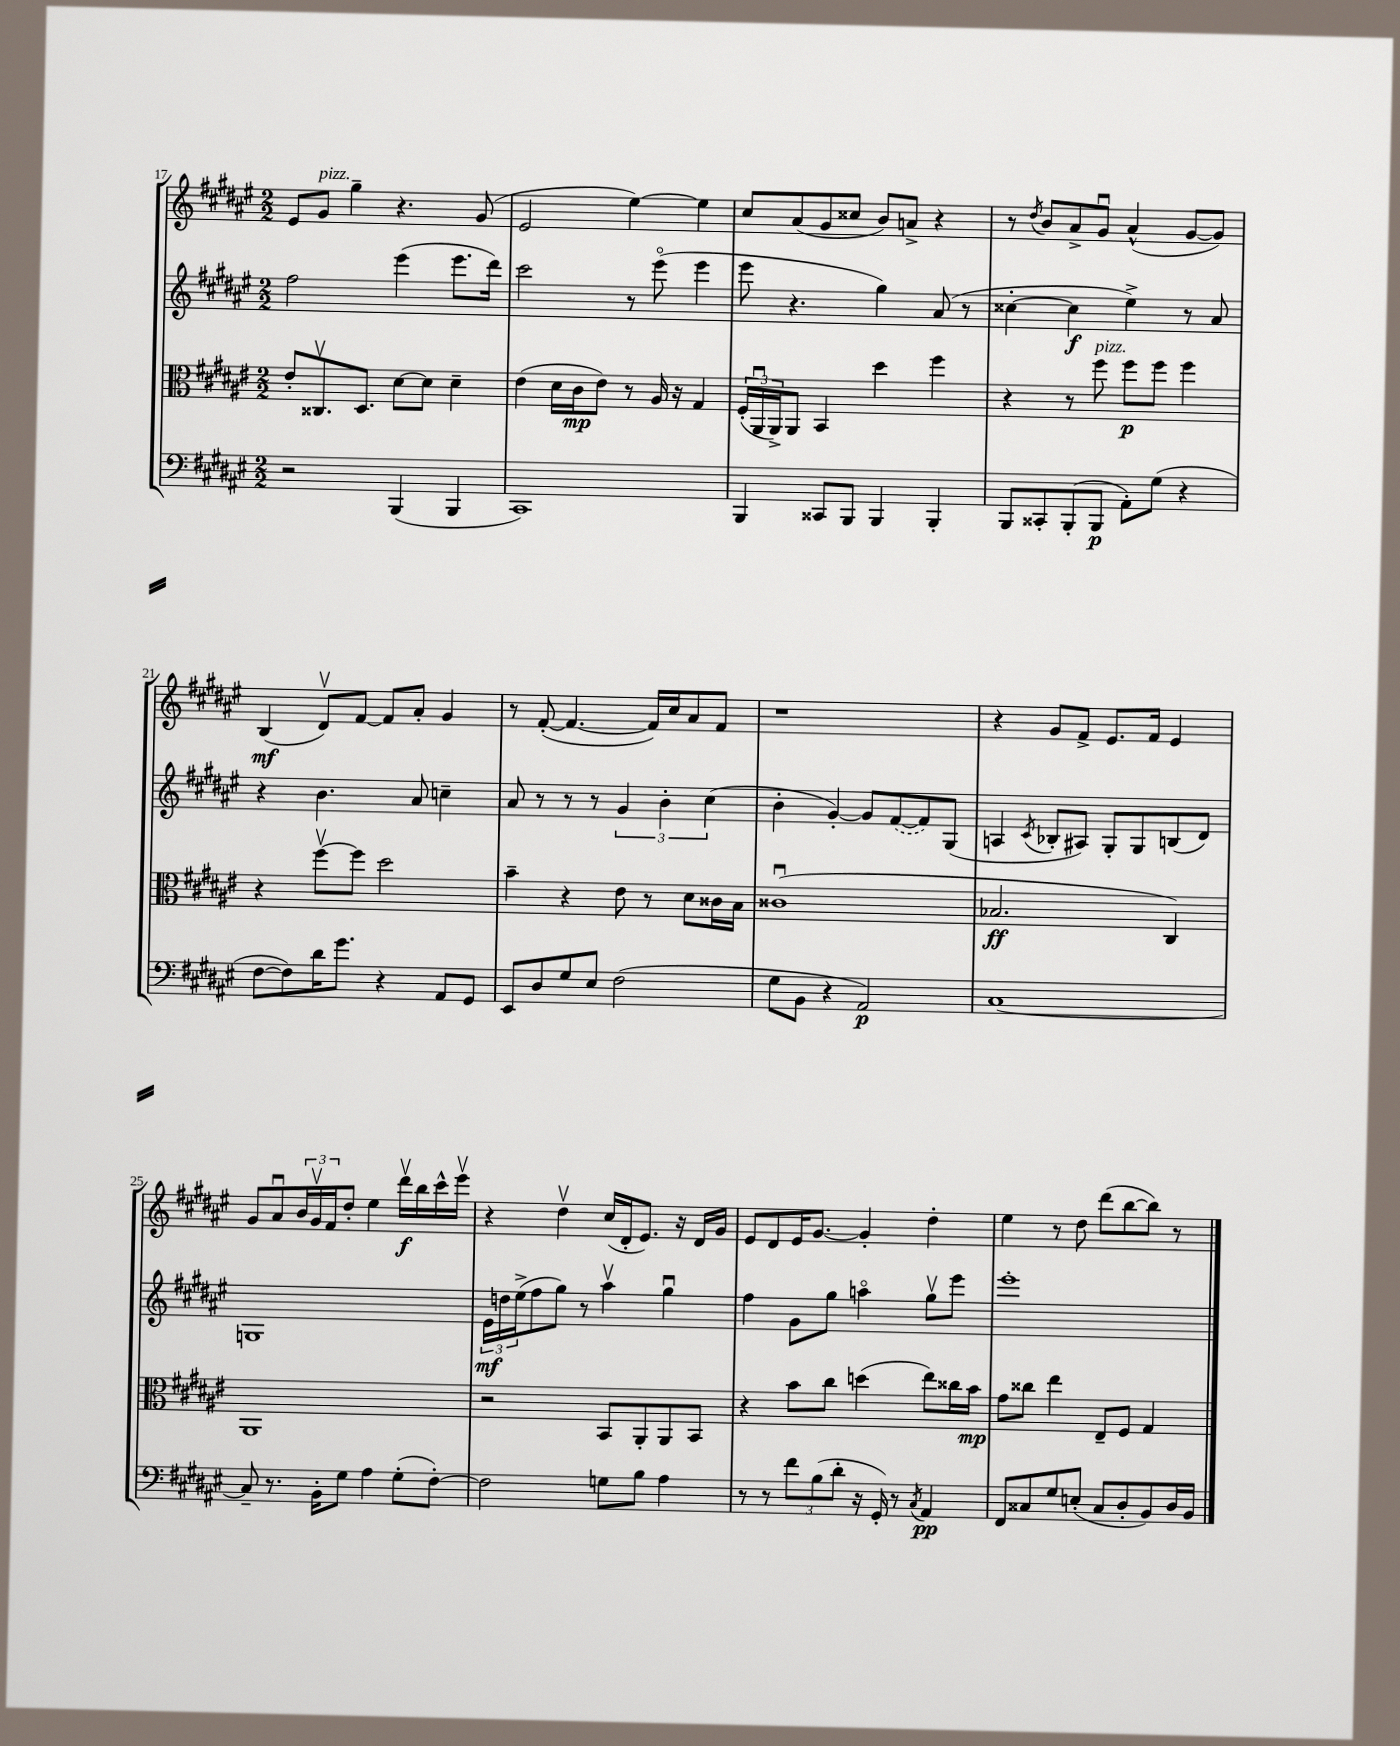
<<
\new StaffGroup <<
\new Staff = "s0" {
    \clef treble \key fis \major \numericTimeSignature \time 2/2
    eis'8 gis'8^\markup { \italic "pizz." } gis''4-- r4. gis'8( |
    eis'2 eis''4~) eis''4 |
    cis''8 ais'8( gis'8 cisis''8 b'8) a'8-> r4 |
    r8 \acciaccatura { dis''8 } b'8 ais'8-> gis'8\downbow ais'4-^( gis'8~ gis'8) |
    b4\mf( dis'8\upbow) fis'8~ fis'8 ais'8-. gis'4 |
    r8 fis'8~-.( fis'4.~ fis'16) cis''16 ais'8 fis'8 |
    r1 |
    r4 gis'8 fis'8-> eis'8. fis'16 eis'4 |
    gis'8 ais'8\downbow \tuplet 3/2 { b'16 gis'16\upbow fis'16 } dis''8-. eis''4 dis'''16\upbow\f b''16 cis'''16-^ eis'''16\upbow |
    r4 dis''4\upbow cis''16( dis'16-. eis'8.) r16 dis'16 gis'16 |
    eis'8 dis'8 eis'16 gis'8.~ gis'4-. dis''4-. |
    eis''4 r8 dis''8 dis'''8( b''8~ b''8) r8 \bar "|." |
}
\new Staff = "s1" {
    \clef treble \key fis \major \numericTimeSignature \time 2/2
    fis''2 eis'''4( eis'''8. dis'''16) |
    cis'''2 r8 eis'''8\flageolet( eis'''4 |
    eis'''8 r4. gis''4) ais'8( r8 |
    cisis''4~-. cisis''4\f eis''4->) r8 ais'8 |
    r4 b'4. ais'8 c''4-- |
    ais'8 r8 r8 r8 \tuplet 3/2 { gis'4 b'4-. cis''4( } |
    b'4-. gis'4~-.) gis'8 \once \slurDashed fis'8~( fis'8) gis8( |
    a4 \acciaccatura { cis'8 } bes8-. ais8) gis8-. gis8 b8( dis'8) |
    g1 |
    \tuplet 3/2 { eis'16\mf d''16 eis''16->( } fis''8 gis''8) r8 ais''4\upbow gis''4\downbow |
    fis''4 gis'8 gis''8 a''4\flageolet gis''8\upbow eis'''8 |
    eis'''1-. \bar "|." |
}
\new Staff = "s2" {
    \clef alto \key fis \major \numericTimeSignature \time 2/2
    eis'8-. cisis8.\upbow dis8. dis'8~ dis'8 dis'4-- |
    eis'4( dis'16 cis'16\mp eis'8) r8 ais16 r16 gis4 |
    \tuplet 3/2 { fis16-.( ais,16\downbow ais,16->) } ais,8 b,4 dis''4 fis''4 |
    r4 r8 fis''8^\markup { \italic "pizz." } fis''8\p fis''8 fis''4 |
    r4 fis''8~\upbow fis''8 dis''2 |
    b'4-- r4 eis'8 r8 dis'8 cisis'16 b16 |
    cisis'1\downbow( |
    bes2.\ff cis4) |
    ais,1 |
    r2 b,8 ais,8-. ais,8 b,8 |
    r4 b'8 cis''8 d''4( eis''8) cisis''16 b'16\mp |
    gis'8 cisis''8 eis''4 eis8-- fis8 gis4 \bar "|." |
}
\new Staff = "s3" {
    \clef bass \key fis \major \numericTimeSignature \time 2/2
    r2 b,,4( b,,4 |
    cis,1) |
    b,,4 cisis,8 b,,8 b,,4 b,,4-. |
    b,,8 cisis,8-. b,,8-.( b,,8\p ais,8-.) gis8( r4 |
    fis8~ fis8) dis'16 gis'8. r4 ais,8 gis,8 |
    eis,8 dis8 gis8 eis8 fis2( |
    gis8 b,8 r4 ais,2\p) |
    cis1~ |
    cis8-- r8. b,16-. gis8 ais4 gis8-.( fis8~-.) |
    fis2 g8 b8 ais4 |
    r8 r8 \tuplet 3/2 { fis'8 b8( dis'8-. } r16 gis,16-.) r8 \acciaccatura { cis8 } ais,4\pp |
    fis,8 cisis8 gis8 e8-.( cisis8 dis8-. b,8) dis16 b,16 \bar "|." |
}
>>
>>
\layout { \context { \Score currentBarNumber = #17 } }
